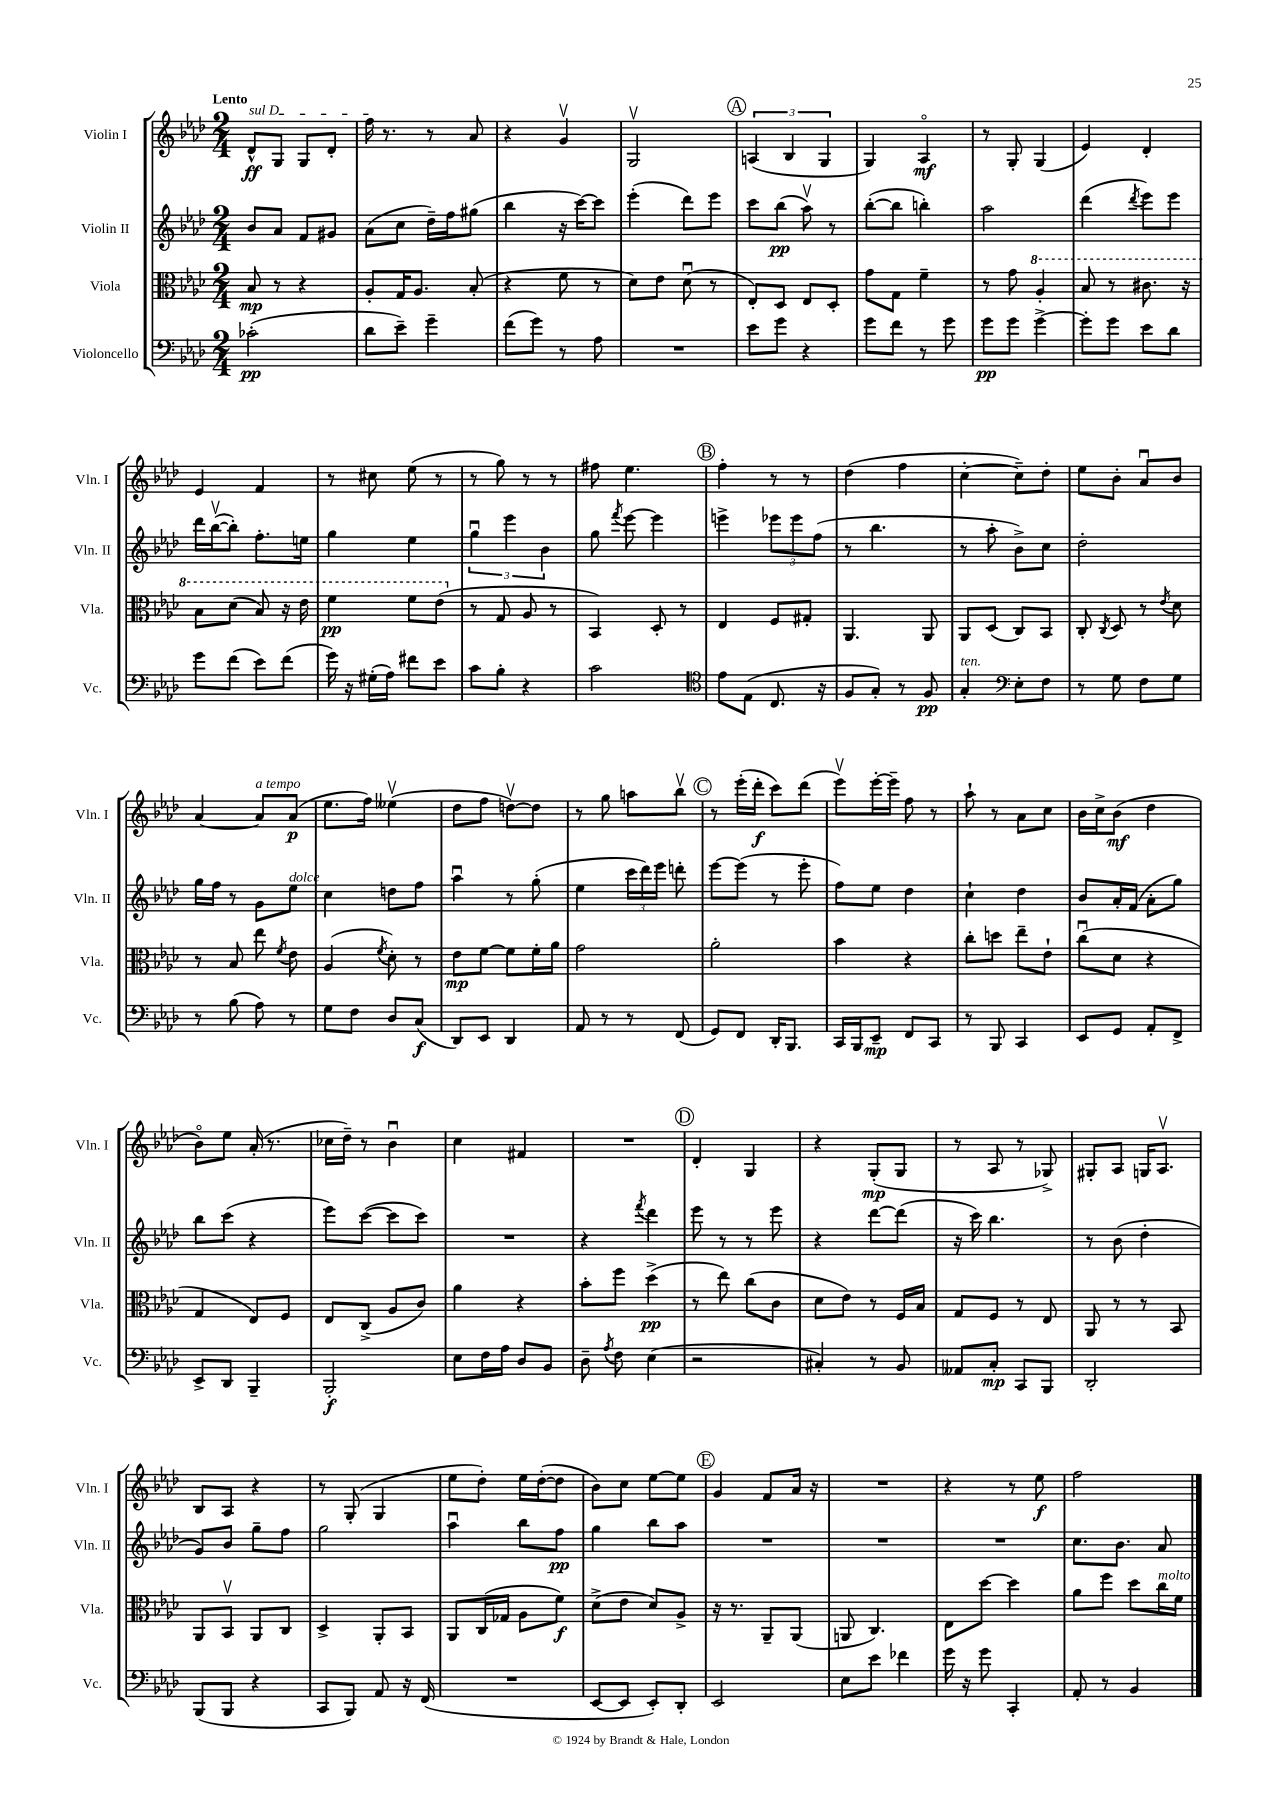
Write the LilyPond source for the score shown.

<<
\new StaffGroup <<
\new Staff = "s0" \with { instrumentName = "Violin I" shortInstrumentName = "Vln. I" } {
    \clef treble \key aes \major \numericTimeSignature \time 2/4 \tempo "Lento"
    \autoBeamOff \once \override TextSpanner.bound-details.left.text = \markup { \italic "sul D" } des'8[-^\ff\startTextSpan g8] g8[ des'8]-. |
    f''16\stopTextSpan r8. r8 aes'8 |
    r4 g'4\upbow |
    g2\upbow |
    \mark \markup { \circle "A" } \tuplet 3/2 { a4( bes4 g4 } |
    g4) aes4\flageolet\mf |
    r8 g8-. g4( |
    ees'4) des'4-. |
    ees'4 f'4 |
    r8 cis''8 ees''8( r8 |
    r8 g''8) r8 r8 |
    fis''8 ees''4. |
    \mark \markup { \circle "B" } f''4-. r8 r8 |
    des''4( f''4 |
    c''4~-. c''8[--) des''8]-. |
    ees''8[ bes'8]-. aes'8[\downbow bes'8] |
    aes'4~ aes'8[^\markup { \italic "a tempo" } aes'8]\p( |
    ees''8.[ f''16]) eeses''4\upbow( |
    des''8[ f''8] d''8[~\upbow) d''8] |
    r8 g''8 a''8[ bes''8]\upbow |
    \mark \markup { \circle "C" } r8 ees'''16[-.( des'''16]-.\f c'''8[) des'''8]( |
    ees'''8[\upbow) ees'''16~-. ees'''16]-- f''8 r8 |
    aes''8-! r8 aes'8[ c''8] |
    bes'16[ c''16-> bes'8]\mf( des''4 |
    bes'8[\flageolet) ees''8] aes'16-.( r8. |
    ces''16[ des''16]--) r8 bes'4\downbow |
    c''4 fis'4 |
    R2 |
    \mark \markup { \circle "D" } des'4-. g4 |
    r4 g8[-.\mp( g8] |
    r8 aes8 r8 ges8->) |
    gis8[-. aes8] g16[ aes8.]\upbow |
    bes8[ aes8] r4 |
    r8 g8-.( g4 |
    ees''8[ des''8]-.) ees''16[ des''16~-.( des''8] |
    bes'8[) c''8] ees''8[~ ees''8] |
    \mark \markup { \circle "E" } g'4 f'8[ aes'16] r16 |
    R2 |
    r4 r8 ees''8\f |
    f''2 \bar "|." |
}
\new Staff = "s1" \with { instrumentName = "Violin II" shortInstrumentName = "Vln. II" } {
    \clef treble \key aes \major \numericTimeSignature \time 2/4
    \autoBeamOff bes'8[ aes'8] f'8[ gis'8] |
    aes'8[( c''8] des''16[--) f''16 gis''8]( |
    bes''4 r16 c'''16[~) c'''8] |
    ees'''4-.( des'''8[) ees'''8] |
    \mark \markup { \circle "A" } c'''8[ bes''8]\pp( aes''8\upbow) r8 |
    bes''8[~-.( bes''8] b''4-.) |
    aes''2 |
    des'''4( \acciaccatura { des'''8 } ees'''8[) ees'''8] |
    des'''16[ bes''16~\upbow( bes''8]-.) f''8.[-. e''16] |
    g''4 ees''4 |
    \tuplet 3/2 { g''4\downbow ees'''4 bes'4 } |
    g''8 \acciaccatura { f'''8 } ees'''8~ ees'''4 |
    \mark \markup { \circle "B" } e'''4-> \tuplet 3/2 { ees'''8[ ees'''8 f''8]( } |
    r8 bes''4. |
    r8 aes''8-. bes'8[->) c''8] |
    des''2-. |
    g''16[ f''16] r8 g'8[ ees''8]^\markup { \italic "dolce" } |
    c''4 d''8[ f''8] |
    aes''4\downbow r8 g''8-.( |
    ees''4 \tuplet 3/2 { c'''16[ des'''16) ees'''16] } d'''8-. |
    \mark \markup { \circle "C" } ees'''8[~ ees'''8]( r8 ees'''8-. |
    f''8[) ees''8] des''4 |
    c''4-! des''4 |
    bes'8[ aes'16-. f'16]( aes'8[-. g''8]) |
    bes''8[ c'''8]( r4 |
    ees'''8[) c'''8]~( c'''8[ c'''8]) |
    R2 |
    r4 \acciaccatura { f'''8 } des'''4 |
    \mark \markup { \circle "D" } ees'''8 r8 r8 ees'''8 |
    r4 des'''8[~ des'''8]( |
    r16 c'''16) bes''4. |
    r8 bes'8( des''4-. |
    g'8[) bes'8] g''8[-- f''8] |
    g''2 |
    aes''4\downbow bes''8[ f''8]\pp |
    g''4 bes''8[ aes''8] |
    \mark \markup { \circle "E" } R2 |
    R2 |
    R2 |
    c''8.[ bes'8.] aes'8 \bar "|." |
}
\new Staff = "s2" \with { instrumentName = "Viola" shortInstrumentName = "Vla." } {
    \clef alto \key aes \major \numericTimeSignature \time 2/4
    \autoBeamOff bes8\mp r8 r4 |
    aes8[-. g16 aes8.] bes8-.( |
    r4 f'8 r8 |
    des'8[) ees'8] des'8\downbow( r8 |
    \mark \markup { \circle "A" } ees8[-.) des8] ees8[ des8]-. |
    g'8[ g8] f'4-- |
    r8 g'8 \ottava #1 aes'4-. |
    bes'8 r8 cis''8. r16 |
    bes'8[ des''8]( bes'8) r16 ees''16 |
    f''4\pp f''8[ ees''8]( \ottava #0 |
    r8 g8 aes8 r8 |
    bes,4) des8-. r8 |
    \mark \markup { \circle "B" } ees4 f8[ gis8]-. |
    aes,4. aes,8 |
    aes,8[ des8]( c8[) bes,8] |
    c8-. \acciaccatura { c8 } des8 r8 \acciaccatura { ees'8 } des'8 |
    r8 bes8 ees''8 \acciaccatura { f'8 } ees'8 |
    aes4( \acciaccatura { f'8 } des'8-.) r8 |
    ees'8[\mp f'8]~ f'8[ f'16-. aes'16] |
    g'2 |
    \mark \markup { \circle "C" } aes'2-. |
    bes'4 r4 |
    c''8[-. d''8] ees''8[-- ees'8]-! |
    c''8[\downbow( des'8] r4 |
    g4 ees8[) f8] |
    ees8[ c8]->( aes8[ c'8]) |
    aes'4 r4 |
    bes'8[-. f''8] des''4->\pp( |
    \mark \markup { \circle "D" } r8 ees''8) c''8[( c'8] |
    des'8[ ees'8]) r8 f16[ bes16] |
    g8[ f8] r8 ees8 |
    aes,8 r8 r8 bes,8 |
    aes,8[ bes,8]\upbow aes,8[ c8] |
    des4-> aes,8[-. bes,8] |
    aes,8[ c16( ges16] aes8[ f'8]\f) |
    des'8[->( ees'8] des'8[) aes8]-> |
    \mark \markup { \circle "E" } r16 r8. aes,8[-- aes,8]( |
    a,8 c4.) |
    ees8[ des''8]~ des''4 |
    aes'8[ f''8] des''8[ c''16^\markup { \italic "molto" } f'16] \bar "|." |
}
\new Staff = "s3" \with { instrumentName = "Violoncello" shortInstrumentName = "Vc." } {
    \clef bass \key aes \major \numericTimeSignature \time 2/4
    \autoBeamOff ces'2-.\pp( |
    des'8[ ees'8]--) g'4-- |
    f'8[( g'8]) r8 aes8 |
    R2 |
    \mark \markup { \circle "A" } ees'8[ g'8] r4 |
    g'8[ f'8] r8 g'8 |
    g'8[\pp g'8] g'4~-> |
    g'8[-. g'8] ees'8[ des'8] |
    g'8[ f'8]( ees'8[) f'8]( |
    g'16) r16 gis16[-.( aes16]) fis'8[ ees'8] |
    c'8[ bes8]-. r4 |
    c'2 |
    \mark \markup { \circle "B" } \clef tenor ees'8[ ees8]( c8. r16 |
    f8[ g8]-.) r8 f8\pp |
    g4-.^\markup { \italic "ten." } \clef bass ees8[-. f8] |
    r8 g8 f8[ g8] |
    r8 bes8( aes8) r8 |
    g8[ f8] des8[ c8]\f( |
    des,8[) ees,8] des,4 |
    aes,8 r8 r8 f,8( |
    \mark \markup { \circle "C" } g,8[) f,8] des,16[-. bes,,8.] |
    c,16[ bes,,16 ees,8]--\mp f,8[ c,8] |
    r8 bes,,8 c,4 |
    ees,8[ g,8] aes,8[-. f,8]-> |
    ees,8[-> des,8] bes,,4-- |
    bes,,2-.\f |
    ees8[ f16 aes16] des8[ bes,8] |
    des8-- \acciaccatura { aes8 } f8 ees4( |
    \mark \markup { \circle "D" } r2 |
    cis4-.) r8 bes,8 |
    aeses,8[ c8]-.\mp c,8[ bes,,8] |
    des,2-. |
    bes,,8[( bes,,8] r4 |
    c,8[ bes,,8]) aes,8 r16 f,16( |
    R2 |
    ees,8[~ ees,8] ees,8[-.) des,8]-. |
    \mark \markup { \circle "E" } ees,2 |
    ees8[ ees'8] fes'4 |
    g'16 r16 g'8 c,4-. |
    aes,8-. r8 bes,4 \bar "|." |
}
>>
>>
\layout { \context { \Score \remove "Bar_number_engraver" } }
